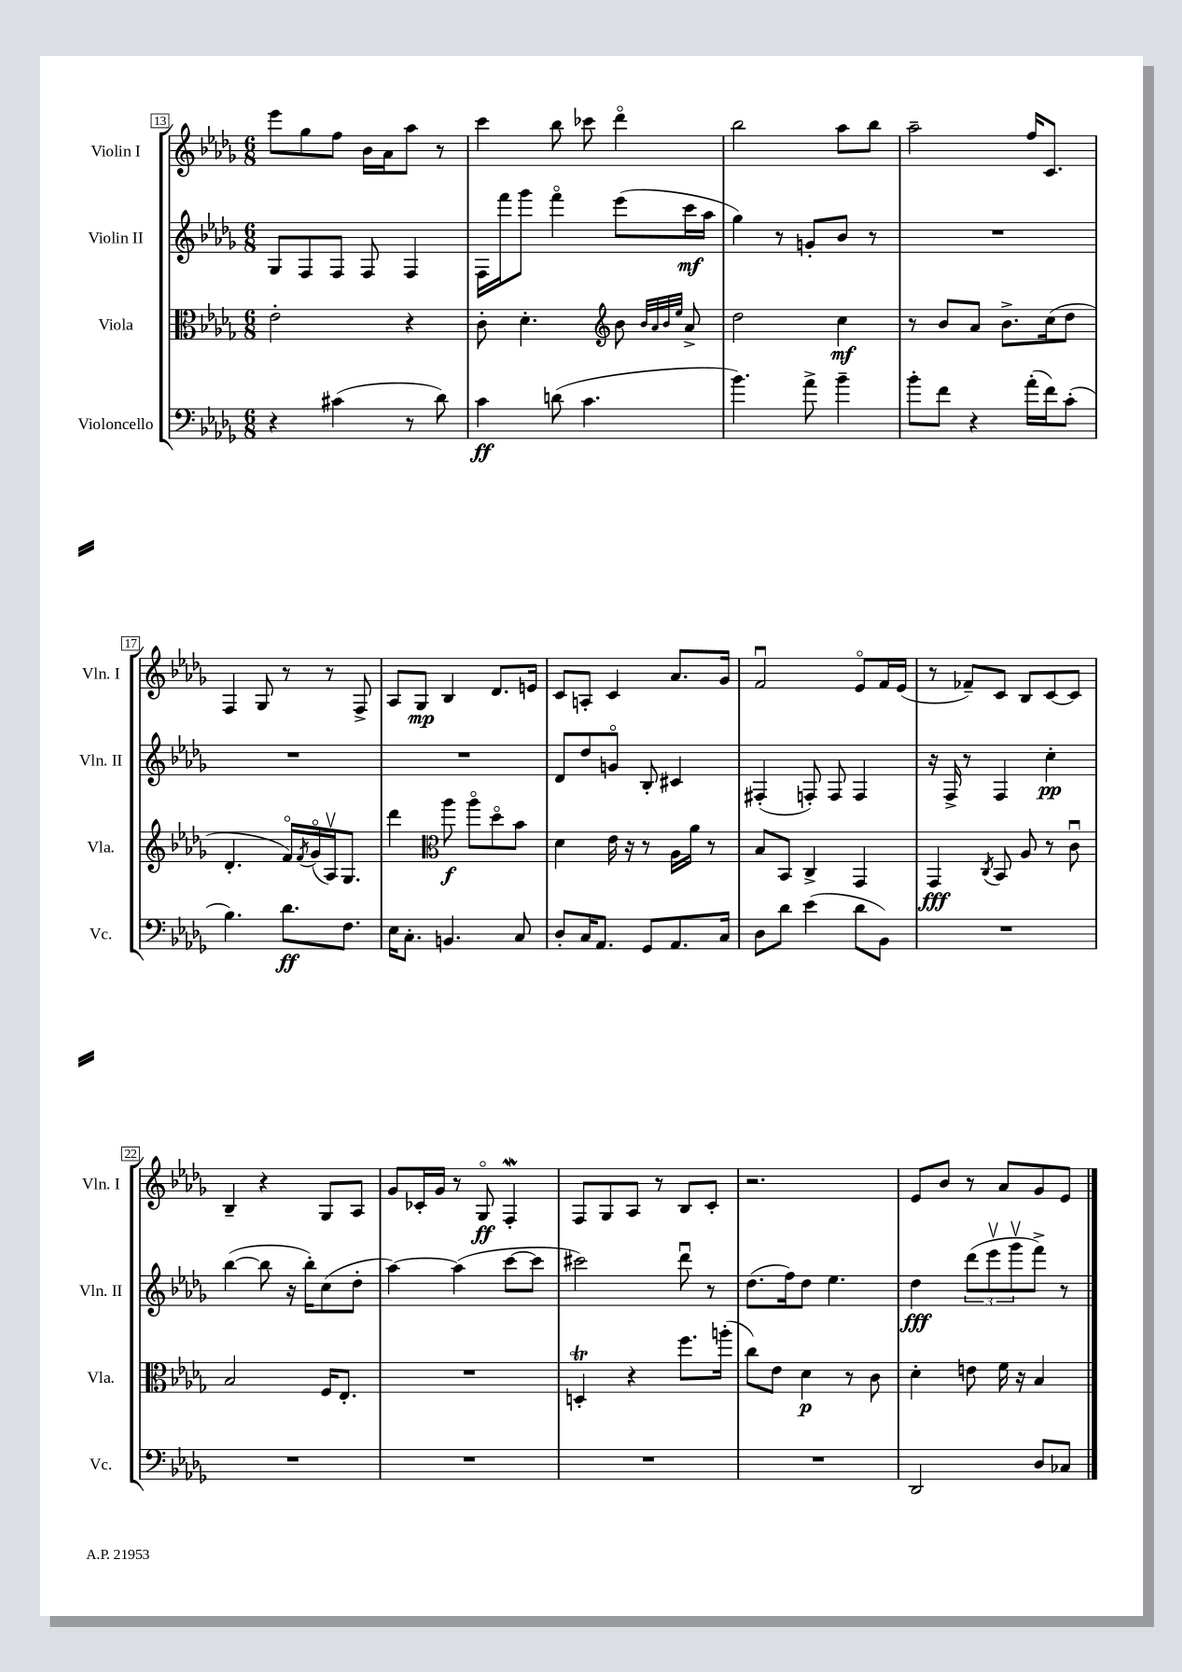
<<
\new StaffGroup <<
\new Staff = "s0" \with { instrumentName = "Violin I" shortInstrumentName = "Vln. I" } {
    \clef treble \key des \major \numericTimeSignature \time 6/8
    ees'''8 ges''8 f''8 bes'16 aes'16 aes''8 r8 |
    c'''4 bes''8 ces'''8 des'''4\flageolet |
    bes''2 aes''8 bes''8 |
    aes''2-- f''16 c'8. |
    f4 ges8 r8 r8 f8-> |
    aes8 ges8\mp bes4 des'8. e'16 |
    c'8 a8-. c'4 aes'8. ges'16 |
    f'2\downbow ees'8\flageolet f'16 ees'16( |
    r8 fes'8--) c'8 bes8 c'8~ c'8 |
    bes4-- r4 ges8 aes8 |
    ges'8 ces'16-. ges'16 r8 ges8\flageolet\ff f4-.\mordent |
    f8 ges8 aes8 r8 bes8 c'8-. |
    r2. |
    ees'8 bes'8 r8 aes'8 ges'8 ees'8 \bar "|." |
}
\new Staff = "s1" \with { instrumentName = "Violin II" shortInstrumentName = "Vln. II" } {
    \clef treble \key des \major \numericTimeSignature \time 6/8
    ges8 f8 f8 f8 f4 |
    f16 f'''16 ges'''8 f'''4\flageolet ees'''8( c'''16\mf aes''16 |
    ges''4) r8 g'8-. bes'8 r8 |
    R2. |
    R2. |
    R2. |
    des'8 des''8 g'8\flageolet bes8-. cis'4 |
    fis4-.( f8-.) f8 f4 |
    r16 f16-> r8 f4 c''4-.\pp |
    bes''4~( bes''8 r16 bes''16-.) c''8( des''8-. |
    aes''4~) aes''4( c'''8~ c'''8 |
    cis'''2) des'''8\downbow r8 |
    des''8.( f''16) des''8 ees''4. |
    des''4\fff \tuplet 3/2 { des'''8( ees'''8\upbow ges'''8\upbow } f'''8->) r8 \bar "|." |
}
\new Staff = "s2" \with { instrumentName = "Viola" shortInstrumentName = "Vla." } {
    \clef alto \key des \major \numericTimeSignature \time 6/8
    ees'2-. r4 |
    c'8-. des'4.-. \clef treble bes'8 \grace { bes'32 aes'32 bes'32 ees''32 } aes'8-> |
    des''2 c''4\mf |
    r8 bes'8 aes'8 bes'8.-> c''16( des''8 |
    des'4.-. f'16\flageolet) \acciaccatura { f'8 } ges'16\flageolet( aes16\upbow) ges8. |
    des'''4 \clef alto aes''8\f aes''8\flageolet des''8\flageolet bes'8 |
    des'4 ees'16 r16 r8 aes16 aes'16 r8 |
    bes8 bes,8 c4-> ges,4 |
    ges,4\fff \acciaccatura { c8 } bes,8 aes8 r8 c'8\downbow |
    bes2 f16 ees8.-. |
    R2. |
    d4-.\trill r4 f''8. a''16-.( |
    c''8) ees'8 des'4\p r8 c'8 |
    des'4-. e'8 f'16 r16 bes4 \bar "|." |
}
\new Staff = "s3" \with { instrumentName = "Violoncello" shortInstrumentName = "Vc." } {
    \clef bass \key des \major \numericTimeSignature \time 6/8
    r4 cis'4( r8 des'8) |
    c'4\ff d'8( c'4. |
    bes'4.) aes'8-> bes'4-- |
    bes'8-. f'8 r4 aes'16-.( f'16) c'8-.( |
    bes4.) des'8.\ff f8. |
    ees16 c8.-. b,4. c8 |
    des8-. c16 aes,8. ges,8 aes,8. c16 |
    des8 des'8 ees'4( des'8 bes,8) |
    R2. |
    R2. |
    R2. |
    R2. |
    R2. |
    des,2 des8 ces8 \bar "|." |
}
>>
>>
\layout { \context { \Score currentBarNumber = #13 \override BarNumber.stencil = #(make-stencil-boxer 0.1 0.3 ly:text-interface::print) } }
